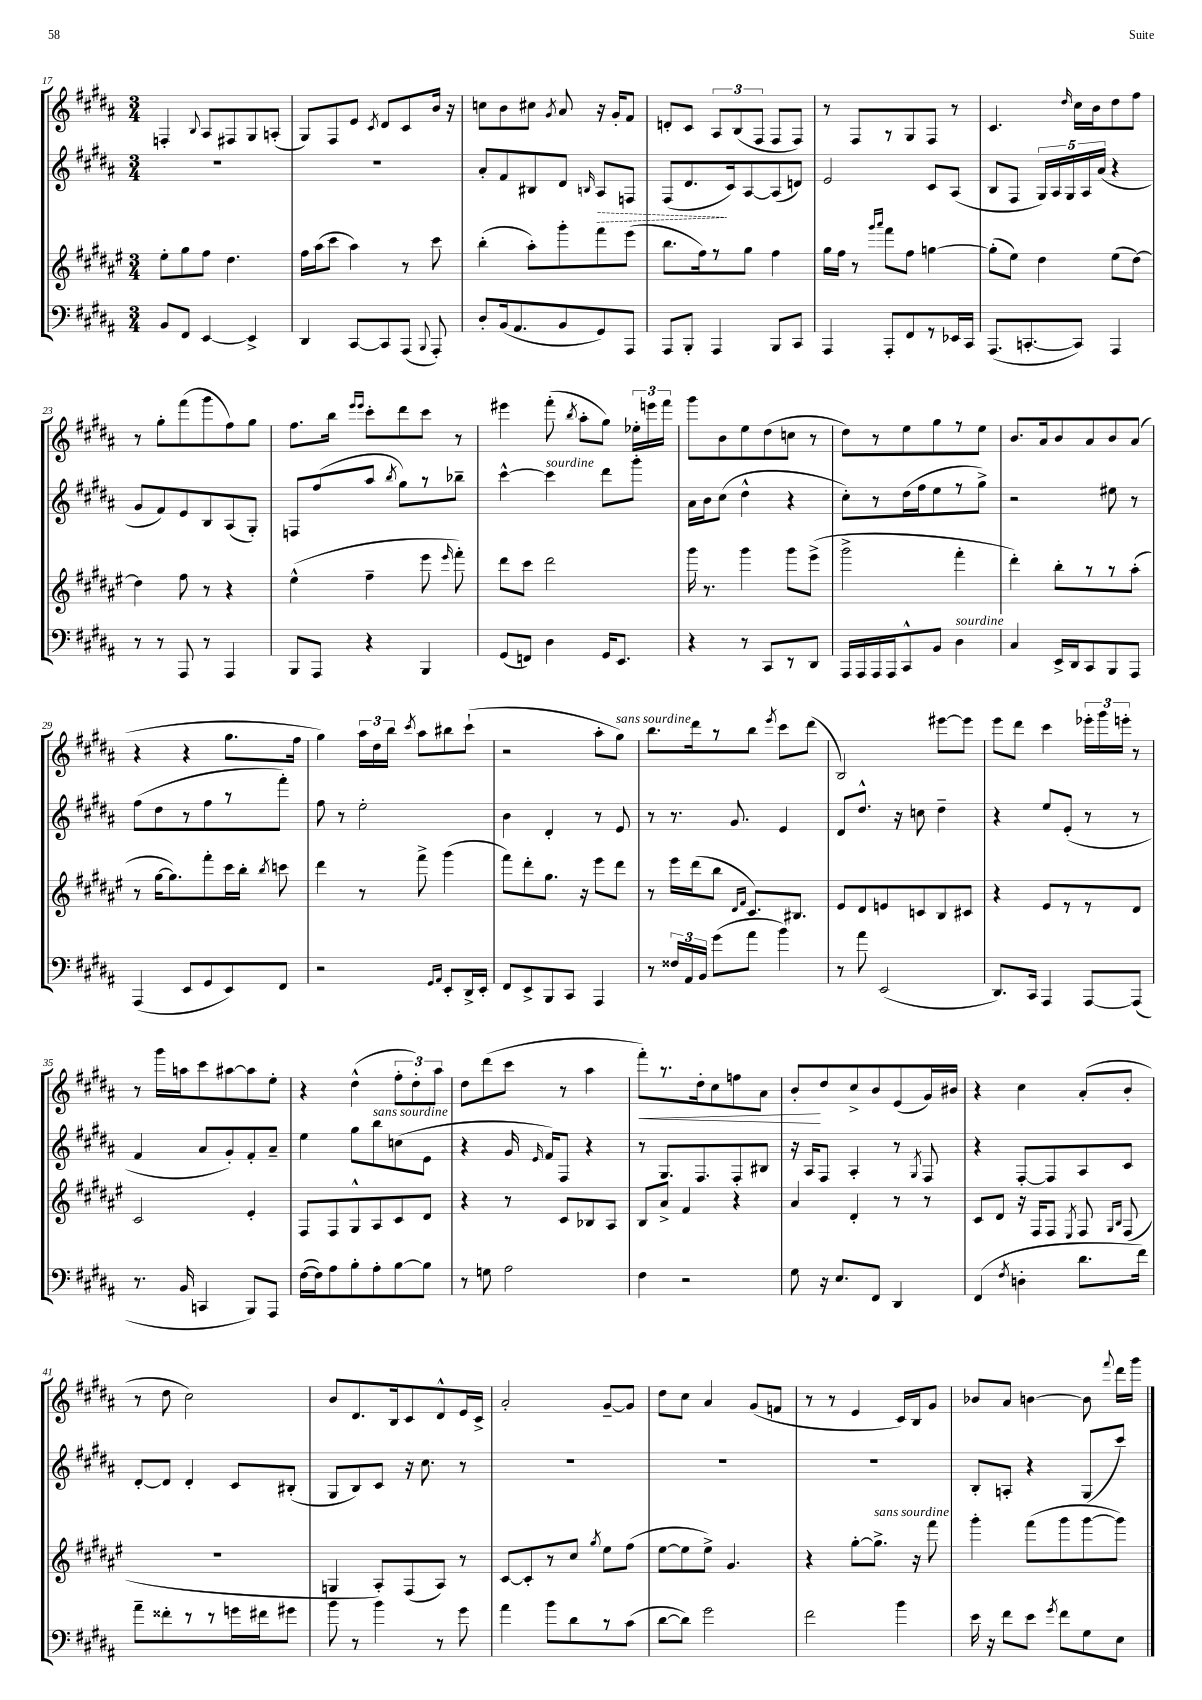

**kern	**kern	**kern	**kern
*staff4	*staff3	*staff2	*staff1
*clefF4	*clefG2	*clefG2	*clefG2
*k[f#c#g#d#a#]	*k[f#c#g#d#a#e#]	*k[f#c#g#d#a#]	*k[f#c#g#d#a#]
*M3/4	*M3/4	*M3/4	*M3/4
8BB/L	8ee#'\L	2.r	4F'/
8FF#/J	8gg#\	.	.
.	.	.	8qqB/
[4EE/	8ff#\J	.	8A#/L
.	4.dd#\	.	8F#/
4EE^/]	.	.	8G#/
.	.	.	(8A'/J
=	=	=	=
4DD#/	16ff#\LL	2.r	8G#/L)
.	(16aa#\J	.	.
.	8ccc#\J	.	8F#/
[8CC#/L	4aa#\)	.	8e/J
.	.	.	8qc#/
8CC#/]	.	.	8d#/L
(8AAA#/J	8r	.	8c#/
8qqBBB/	.	.	.
8AAA#'/)	8ccc#\	.	16b/Jk
.	.	.	16r
=	=	=	=
8D#'/L	(4bb'\	8a#'/L	8cc\L
(16BB/k	.	8f#/	8b\
8.AA#/	.	.	.
.	8aa#'\L)	8B#/	8cc#\J
.	.	.	8qg#/
8BB/	8ggg#'\	8d#/J	8a#/
.	.	16qqB/	.
8GG#/)	8fff#\	8A#/L	16r
.	.	.	16g#'/LK
8AAA#/J	(8eee#\J	8F/J	8f#/J
=	=	=	=
8AAA#/L	8.bb\L	(8F#/L	8d'/L
8BBB'/J	.	8.d#/	8c#/J
.	16ff#\k)	.	.
4AAA#/	8r	.	12A#/L
.	.	16c#/k)	.
.	.	.	(12B/
.	8gg#\J	[8A#/	.
.	.	.	12F#/J
8BBB/L	4ff#\	(8A#/]	8F#/L
8CC#/J	.	8d/J)	8F#/J)
=	=	=	=
4AAA#/	16gg#\LL	2e/	8r
.	16ff#\JJ	.	.
.	8r	.	8F#/L
.	16qqggg#/LL	.	.
.	16qqaaa#/JJ	.	.
8AAA#'/L	8fff#\L	.	8r
8FF#/	8ff#\J	.	8G#/
8r	[4gg\	8c#/L	8F#/J
16EE-/L	.	(8A#/J	8r
16CC#/JJ	.	.	.
=	=	=	=
(8.AAA#/L	(8gg'\]L	8B/L	4.c#/
.	8ee#\J)	8F#/J	.
[8.CC'/	.	.	.
.	4dd#\	20G#/LL)	.
.	.	20A#/	.
.	.	20G#/	.
.	.	.	16qqdd#/
8CC/]J)	.	.	16cc#\LL
.	.	20A#/	.
.	.	.	16b\J
.	.	(20a#/JJ	.
4AAA#/	(8ee#\L	4r	8dd#\
.	[8dd#\J)	.	8ff#\J
=	=	=	=
8r	4dd#\]	8g#/L	8r
8r	.	8f#/)	8gg#'\L
8AAA#/	8ff#\	8e/	(8fff#\
8r	8r	8B/	8ggg#\
4AAA#/	4r	(8A#/	8ff#\)
.	.	8G#'/J)	8gg#\J
=	=	=	=
8BBB/L	(4ee#^^\	8F/L	8.ff#\L
8AAA#/J	.	(8ff#/	.
.	.	.	16bb\Jk
.	.	.	16qqeee/LL
.	.	.	16qqeee/JJ
4r	4ff#~\	8aa#/J	8ccc#'\L
.	.	8qbb/	.
.	.	8gg#\L)	8ddd#\
4BBB/	8eee#\	8r	8ccc#\J
.	16qqeee#/	.	.
.	8fff#'\)	8bb-~\J	8r
=	=	=	=
(8GG#/L	8ddd#\L	[4ccc#^^\	4eee#\
8FF/J)	8ccc#\J	.	.
4D#\	2ddd#\	4ccc#\]	(8fff#'\
.	.	.	8qbb/
.	.	.	8aa#'\L
16GG#/LK	.	8ddd#\L	8gg#\J)
8.EE/J	.	.	.
.	.	8ggg#'\J	24ee-'\LL
.	.	.	24eee\
.	.	.	24fff#\JJ
=	=	=	=
4r	16ggg#\	16a#\LL	8ggg#\L
.	8.r	16b\J	.
.	.	(8cc#\J	8b\
8r	4ggg#\	4dd#^^\	8ee\
8CC#/L	.	.	(8dd#\
8r	8ggg#\L	4r	8cc\J
8DD#/J	(8eee#^\J	.	8r
=	=	=	=
16AAA#/LL	2ggg#^\	8cc#'\L)	8dd#\L)
16AAA#/	.	.	.
16AAA#/	.	8r	8r
16AAA#/J	.	.	.
8CC#^^/	.	(16dd#\L	8ee\
.	.	16ff#\J	.
8BB/J	.	8ee\	8gg#\
4D#\	4fff#'\	8r	8r
.	.	8gg#^\J)	8ee\J
=	=	=	=
4C#/	4ddd#'\)	2r	8.b/L
.	.	.	16a#/k
16EE^/LL	8bb'\L	.	8b/
16DD#/J	.	.	.
8CC#/	8r	.	8a#/
8BBB/	8r	8ee#\	8b/
8AAA#/J	(8aa#'\J	8r	(8a#/J
=	=	=	=
(4AAA#/	8r	(8ff#\L	4r
.	[16gg#\LK	8dd#\	.
.	8.gg#\])	.	.
8EE/L	.	8r	4r
8GG#/	8fff#'\	8ff#\	.
8EE/)	16ccc#\L	8r	8.gg#\L
.	16bb'\JJ	.	.
.	8qbb/	.	.
8FF#/J	8ccc\	8fff#'\J)	.
.	.	.	16ff#\Jk
=	=	=	=
2r	4ddd#\	8ff#\	4gg#\)
.	.	8r	.
.	8r	2ee'\	24aa#\LL
.	.	.	24dd#\
.	.	.	24bb\JJ
.	.	.	8qccc#/
.	8fff#^\	.	8aa#\L
16qqGG#/LL	.	.	.
16qqAA#/JJ	.	.	.
8EE'/L	(4ggg#\	.	8bb#\
16DD#^/L	.	.	(8ccc#`\J
16EE'/JJ	.	.	.
=	=	=	=
8FF#/L	8fff#\L)	4b\	2r
8EE^/	8ddd#'\	.	.
8BBB/	8.gg#\J	4d#'/	.
8CC#/J	.	.	.
.	16r	.	.
4AAA#/	8eee#\L	8r	8aa#'\L
.	8ddd#\J	8e/	8gg#\J)
=	=	=	=
8r	8r	8r	8.bb\L
24F##/LL	16eee#\LL	8.r	.
24AA#/	.	.	.
.	(16ddd#\J	.	16ddd#\k
24BB/JJ	.	.	.
(8g#\L	8bb\J	.	8r
.	.	8.g#/	.
.	16qqd#/LL	.	.
.	16qqf#/JJ	.	.
8a#\J	8.c#/L)	.	8bb\J
.	.	.	8qeee/
4b\)	.	4e/	8ccc#\L
.	8.B#/J	.	.
.	.	.	(8ddd#\J
=	=	=	=
8r	8e#/L	8d#/L	2B/)
8a#\	8d#/	8.dd#^^/J	.
(2EE/	8e/	.	.
.	.	16r	.
.	8c/	8cc\	.
.	8B/	4dd#~\	[8eee#\L
.	8c#/J	.	8eee#\]J
=	=	=	=
8.DD#/L)	4r	4r	8eee\L
.	.	.	8ddd#\J
16CC#/Jk	.	.	.
4AAA#/	8e#/L	8ee/L	4ccc#\
.	8r	(8e'/J	.
[8AAA#/L	8r	8r	24eee-'\LL
.	.	.	24ggg#\
.	.	.	24eee'\JJ
(8AAA#/]J	8d#/J	8r	8r
=	=	=	=
8.r	2c#/	4f#/	8r
.	.	.	16ggg#\LL
16BB/	.	.	16aa\J
4CC/	.	8a#/L	8ccc#\
.	.	8g#'/)	[8aa#\
8BBB/L)	4e#'/	8f#'/	8aa#\]
8AAA#/J	.	8a#~/J	8ee'\J
=	=	=	=
([16F#\LL	8F#/L	4ee\	4r
16F#\]J)	.	.	.
8A#\	8F#/	.	.
8B'\	8G#^^/	8gg#\L	(4dd#^^\
8A#'\	8A#/	8bb\	.
[8B\	8c#/	(8cc\	12ff#'\L
.	.	.	12dd#'\)
8B\]J	8d#/J	8e\J	.
.	.	.	12aa#\J
=	=	=	=
8r	4r	4r	8dd#\L
8G\	.	.	(8ddd#\
2A#\	8r	16g#/	8ccc#\J
.	.	16qqe/	.
.	.	16f#/LK)	.
.	8c#/L	8F#/J	8r
.	8B-/	4r	4aa#\
.	8A#/J	.	.
=	=	=	=
4F#\	8B/L	8r	8fff#'\L)
.	8a#^/J	8.G#/L	8.r
2r	4f#/	.	.
.	.	8.F#/	16dd#'\k
.	.	.	8cc#\
.	4r	8F#'/	8ff\
.	.	8B#/J	8a#\J
=	=	=	=
8G#\	4a#/	16r	8b'/L
.	.	16A#/LK	.
16r	.	8F#/J	8dd#/
8.E/L	.	.	.
.	4d#'/	4A#'/	8cc#^/
8FF#/J	.	.	8b/
4DD#/	8r	8r	(8e/
.	.	8qG#/	.
.	8r	8F#/	16g#/L)
.	.	.	16b#/JJ
=	=	=	=
(4FF#/	8c#/L	4r	4r
.	8d#/J	.	.
8qF#/	.	.	.
4D'\	16r	[8F#'/L	4cc#\
.	16F#/LK	.	.
.	8F#/J	8F#/]	.
.	8qE#/	.	.
8.d#\L	8F#/	8A#/	(8a#'/L
.	16qqG#/LL	.	.
.	16qqB/JJ	.	.
.	(8F#/	8c#/J	8b'/J
16f#\Jk)	.	.	.
=	=	=	=
8a#~\L	2.r	[8d#'/L	8r
8f##'\	.	8d#/]J	8dd#\
8r	.	4d#'/	2cc#\)
8r	.	.	.
16g\L	.	8c#/L	.
16f#\J	.	.	.
8g#\J	.	(8B#'/J	.
=	=	=	=
8b\	4G/	8G#/L	8b/L
8r	.	8B/)	8.d#/
4b\	8A#'/L)	8c#/J	.
.	.	.	16B/k
.	(8F#/	16r	8c#/
.	.	8.cc#\	.
8r	8A#/J)	.	8d#^^/
8g#\	8r	8r	16e/L
.	.	.	16c#^/JJ
=	=	=	=
4a#\	[8c#/L	2.r	2a#'/
.	8c#'/]	.	.
8b\L	8r	.	.
8d#\	8cc#/J	.	.
.	8qgg#/	.	.
8r	8ee#\L	.	[8g#~/L
(8c#\J	(8ff#\J	.	8g#/]J
=	=	=	=
[8d#\L	[8ee#\L	2.r	8dd#\L
8d#\]J)	8ee#\]	.	8cc#\J
2g#\	8ee#^\J)	.	4a#/
.	4.g#/	.	.
.	.	.	(8g#/L
.	.	.	8f/J
=	=	=	=
2f#\	4r	2.r	8r
.	.	.	8r
.	[8gg#'\L	.	4e/
.	8.gg#^\]J	.	.
4b\	.	.	16c#/LL)
.	16r	.	16B/J
.	8fff#\	.	8g#/J
=	=	=	=
16e\	4ggg#'\	8B'/L	8b-/L
16r	.	.	.
8f#\L	.	8A'/J	8a#/J
8e\J	(8fff#\L	4r	[4b\
8qg#/	.	.	.
8f#\L	8ggg#\	.	.
8G#\	[8ggg#\	(8G#/L	8b\]
.	.	.	8qqfff#/
8E\J	8ggg#\]J)	8ccc#/J)	16ddd#\LL
.	.	.	16ggg#\JJ
==	==	==	==
*-	*-	*-	*-
